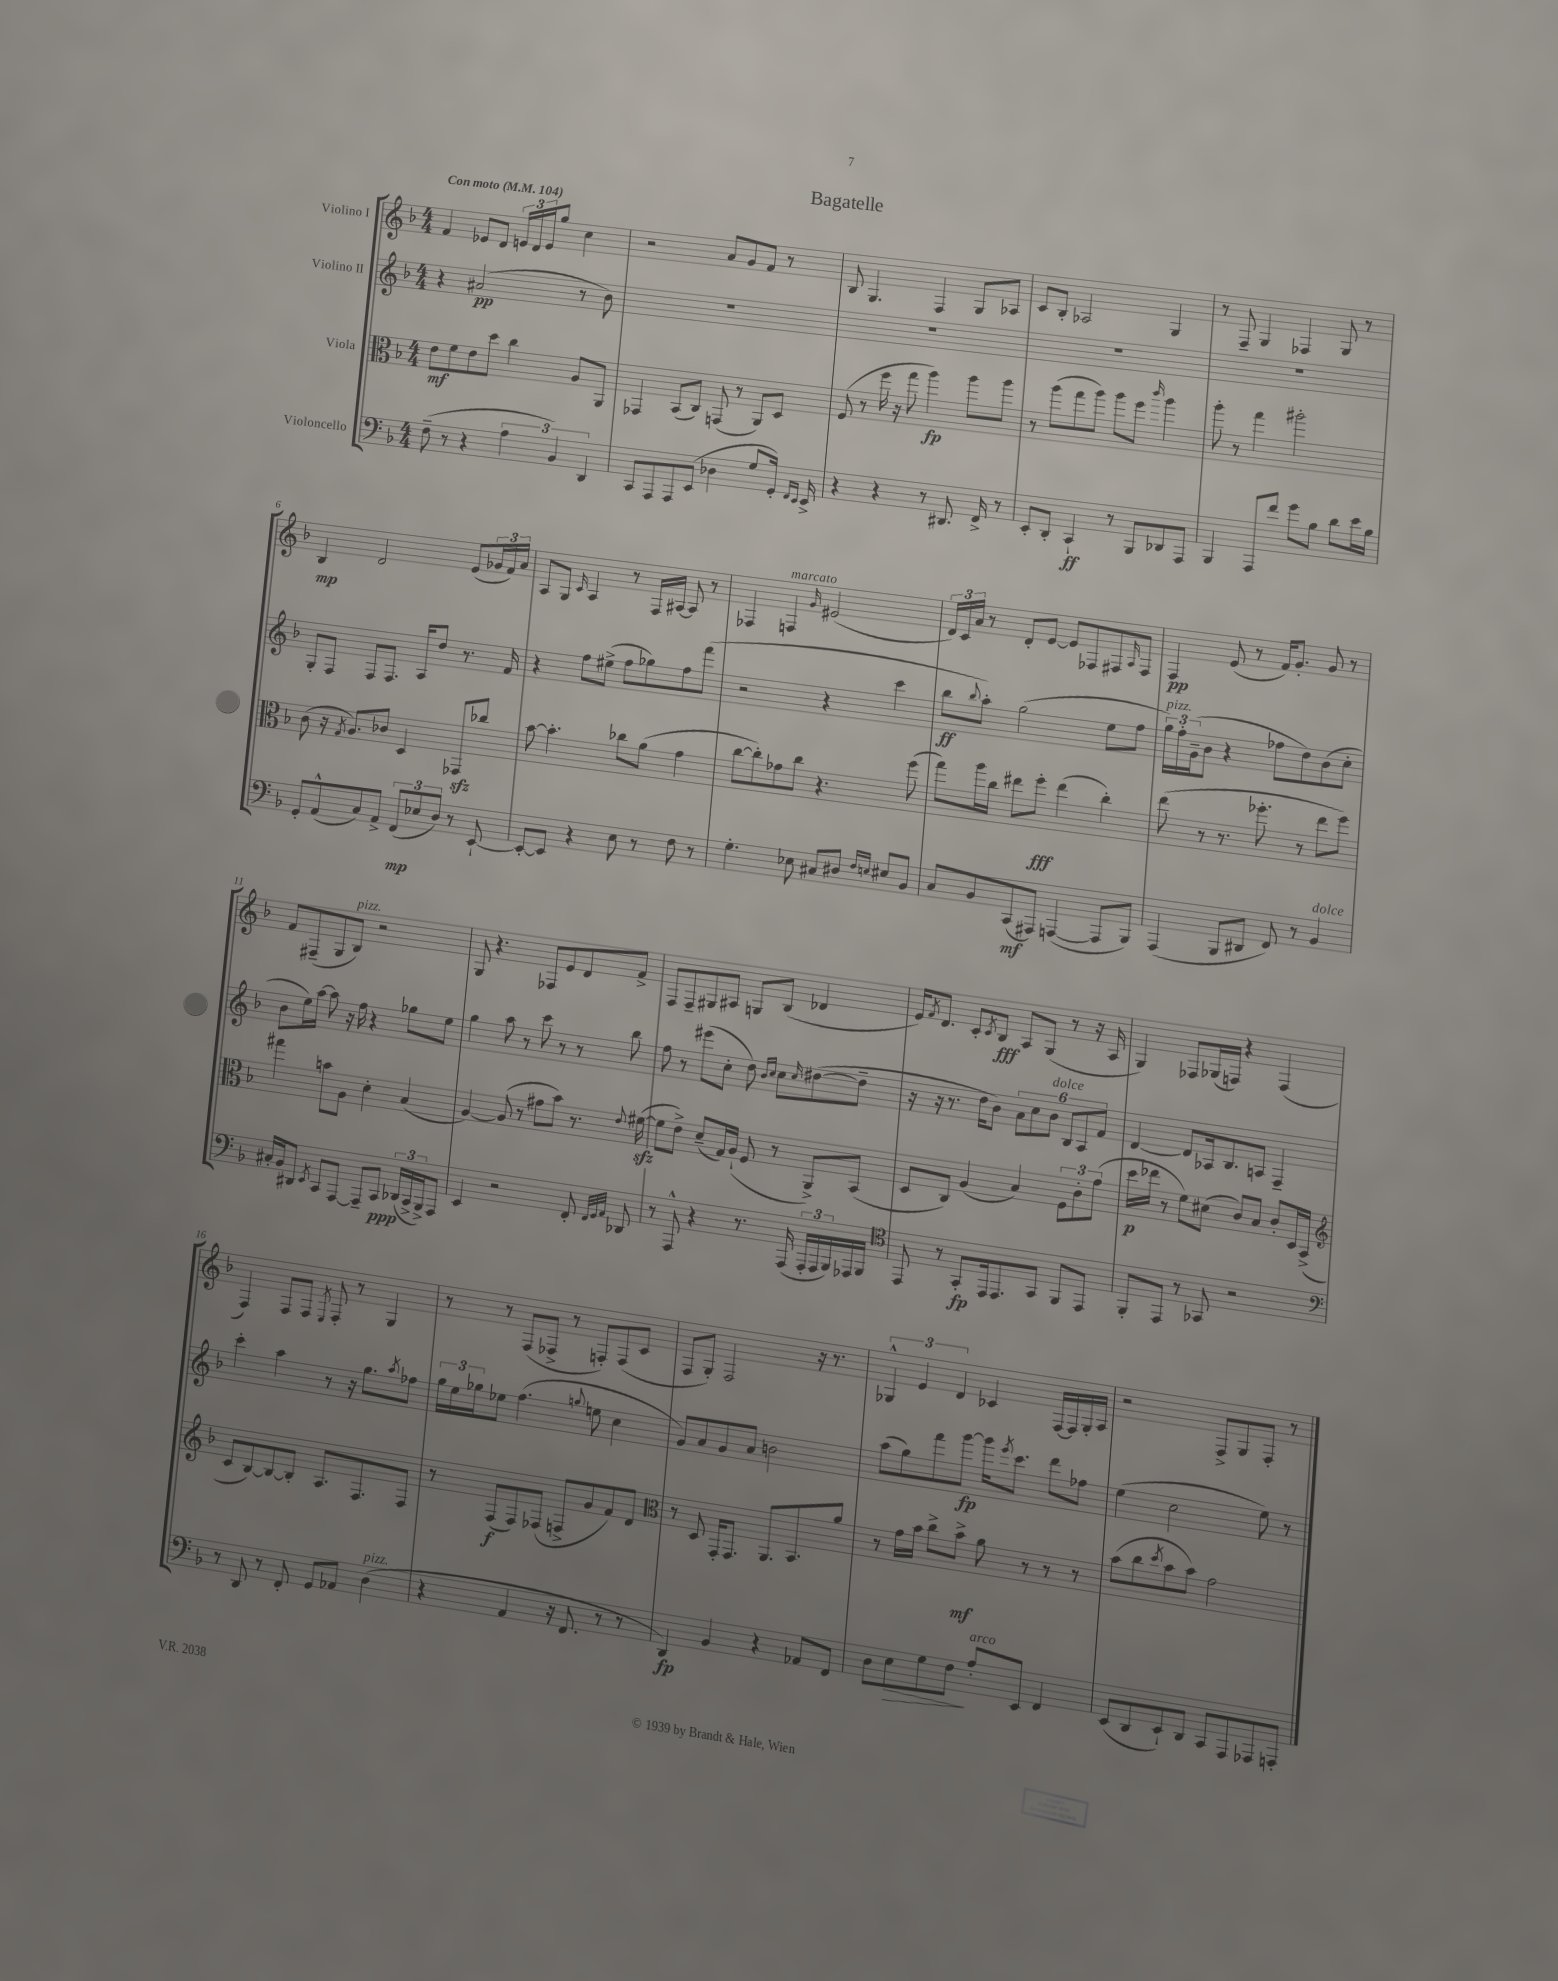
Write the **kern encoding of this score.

**kern	**dynam	**kern	**dynam	**kern	**dynam	**kern	**dynam
*part4	*part4	*part3	*part3	*part2	*part2	*part1	*part1
*staff4	*staff4	*staff3	*staff3	*staff2	*staff2	*staff1	*staff1
*I"Violoncello	*	*I"Viola	*	*I"Violino II	*	*I"Violino I	*
*clefF4	*	*clefC3	*	*clefG2	*	*clefG2	*
*k[b-]	*	*k[b-]	*	*k[b-]	*	*k[b-]	*
*M4/4	*	*M4/4	*	*M4/4	*	*M4/4	*
*MM104	*	*MM104	*	*MM104	*	*MM104	*
=1	=1	=1	=1	=1	=1	=1	=1
!	!	!	!	!	!	!LO:TX:a:B:t=Con moto	!
(8F~\	.	8e\L	mf	4r	.	4f/	.
8r	.	8f\	.	.	.	.	.
4r	.	8e\	.	(2a#X/	pp	8e-X/L	.
.	.	8dd\J	.	.	.	8d/J	.
6A\	.	4cc\	.	.	.	24en/LL	.
.	.	.	.	.	.	24d/	.
.	.	.	.	.	.	24e/J	.
.	.	.	.	.	.	8gg/J	.
6BB-/)	.	.	.	.	.	.	.
.	.	8A/L	.	8r	.	4cc\	.
6DD/	.	.	.	.	.	.	.
.	.	8AA/J	.	8b-\)	.	.	.
=2	=2	=2	=2	=2	=2	=2	=2
8CC/L	.	4GG-X/	.	1r	.	2r	.
8AAA/	.	.	.	.	.	.	.
8AAA/	.	(8BB-/L	.	.	.	.	.
(8EE/J	.	8C/J)	.	.	.	.	.
4D-X\	.	(8GGn/	.	.	.	8a/L	.
.	.	8r	.	.	.	8g/	.
8G/L	.	8AA/L)	.	.	.	8f/J	.
16GG'/Jk)	.	8D/J	.	.	.	8r	.
16qqFF/LL	.	.	.	.	.	.	.
16qqEE/JJ	.	.	.	.	.	.	.
16EE^/	.	.	.	.	.	.	.
=3	=3	=3	=3	=3	=3	=3	=3
4r	.	(8F/	.	1r	.	8B-/	.
.	.	8r	.	.	.	4.G/	.
4r	.	16ff\	.	.	.	.	.
.	.	16r	.	.	.	.	.
.	.	8gg\	.	.	.	.	.
8r	.	4aa\)	fp	.	.	4F/	.
8.DD#X/	.	.	.	.	.	.	.
.	.	8aa\L	.	.	.	8G/L	.
16FF^/	.	.	.	.	.	.	.
8r	.	8aa\J	.	.	.	8A-X/J	.
=4	=4	=4	=4	=4	=4	=4	=4
8EE'/L	.	8r	.	1r	.	8c/L	.
8DD'/J	.	(8aa\L	.	.	.	8B-'/J	.
4CC`/	ff	8gg\	.	.	.	2A-X/	.
.	.	8aa\J)	.	.	.	.	.
8r	.	8aa\L	.	.	.	.	.
8BBB-/L	.	8ff\J	.	.	.	.	.
.	.	16qqccc/	.	.	.	.	.
8DD-X/	.	4aa\	.	.	.	4G/	.
8AAA/J	.	.	.	.	.	.	.
=5	=5	=5	=5	=5	=5	=5	=5
4BBB-/	.	8aa'\	.	1r	.	8r	.
.	.	8r	.	.	.	8F~/	.
8AAA/L	.	4gg\	.	.	.	4G/	.
8f/J	.	.	.	.	.	.	.
8g\L	.	2aa#X'\	.	.	.	4F-X/	.
8B-\J	.	.	.	.	.	.	.
8d\L	.	.	.	.	.	8G/	.
16e\L	.	.	.	.	.	8r	.
16B-\JJ	.	.	.	.	.	.	.
!!LO:LB:g=z
=6	=6	=6	=6	=6	=6	=6	=6
8GG'/L	.	(8c\	.	8G'/L	.	4B-/	mp
(8AA^^/	.	16r	.	8F/J	.	.	.
.	.	8qG/	.	.	.	.	.
.	.	8.A/L)	.	.	.	.	.
8C/)	.	.	.	8F/L	.	2d/	.
8AA^/J	.	8c-X/J	.	8.F/J	.	.	.
(12FF/L	mp	4D/	.	.	.	.	.
.	.	.	.	16A/KL	.	.	.
12E-X/	.	.	.	.	.	.	.
.	.	.	.	8dd/J	.	.	.
12D/J)	.	.	.	.	.	.	.
8r	.	8GG-Xzz/L	.	8.r	.	(8e/L	.
[8EE`/	.	8cc-X/J	.	.	.	24g-X/L	.
.	.	.	.	.	.	24f/)	.
.	.	.	.	16f/	.	.	.
.	.	.	.	.	.	24a/JJ	.
=7	=7	=7	=7	=7	=7	=7	=7
8EE'/L_	.	[8b-\	.	4r	.	8A/L	.
8EE/J]	.	4.b-'\]	.	.	.	8G/J	.
.	.	.	.	.	.	16qqc/	.
4r	.	.	.	8ff\L	.	4A/	.
.	.	.	.	(8ee#X^\J	.	.	.
8E\	.	8cc-X\L	.	8ff\L	.	8r	.
8r	.	(8a\J	.	8gg-X\)	.	16F/LL	.
.	.	.	.	.	.	[16A#X/JJ	.
8F\	.	4g\	.	8ff\	.	8A#/]	.
8r	.	.	.	(8fff\J	.	8r	.
=8	=8	=8	=8	=8	=8	=8	=8
4.G'\	.	[8cc\L	.	2r	.	4F-X/	.
.	.	8cc'\])	.	.	.	.	.
!	!	!	!	!	!	!LO:TX:a:i:t=marcato	!
.	.	8g-X\	.	.	.	4Fn/	.
8E-X\	.	8cc\J	.	.	.	.	.
.	.	.	.	.	.	16qqg/	.
8C#X/L	.	4.r	.	4r	.	(2e#X/	.
8D#X/J	.	.	.	.	.	.	.
16qqF/LL	.	.	.	.	.	.	.
16qqEn/JJ	.	.	.	.	.	.	.
8E#X/L	.	.	.	4ccc\	.	.	.
8BB-/J	.	(8ff\	.	.	.	.	.
=9	=9	=9	=9	=9	=9	=9	=9
8C/L	.	8gg\L)	.	8bb-\L	ff	24d/LL)	.
.	.	.	.	.	.	24c/	.
.	.	.	.	.	.	24a/JJ	.
.	.	.	.	8qqbb-/	.	.	.
8BB-/	.	16aa\L	.	8aa'\J)	.	8r	.
.	.	16cc\JJ	.	.	.	.	.
(8CC/	mf	8ee#X\L	.	(2gg\	.	8d'/L	.
8AAA#X/J)	.	8ff'\J	fff	.	.	[8e/J	.
([4AAAn/	.	(4ee#\	.	.	.	8e/L]	.
.	.	.	.	.	.	8F-X/	.
8AAA/L]	.	4cc'\)	.	8ee\L	.	8F#X/	.
.	.	.	.	.	.	16qqA/	.
8BBB-/J)	.	.	.	8ff\J	.	8F#/J	.
=10	=10	=10	=10	=10	=10	=10	=10
!	!	!	!	!LO:TX:a:i:t=pizz.	!	!	!
(4AAA/	.	(8ee\	.	24gg\LL)	.	4F/	pp
.	.	.	.	24ff'\	.	.	.
.	.	.	.	(24g~\J	.	.	.
.	.	8r	.	8b-\J	.	.	.
8BBB-/L	.	8.r	.	4r	.	(8e/	.
8DD#X/J	.	.	.	.	.	8r	.
.	.	8.ff-X'\	.	.	.	.	.
8FF/)	.	.	.	8ff-X\L	.	16f/KL)	.
.	.	.	.	.	.	8.g'/J	.
8r	.	8r	.	8dd\)	.	.	.
!LO:TX:a:i:t=dolce	!	!	!	!	!	!	!
4BB-/	.	8ee\L	.	(8b-\	.	8g/	.
.	.	8ff-\J)	.	8cc'\J	.	8r	.
!!LO:LB:g=z
=11	=11	=11	=11	=11	=11	=11	=11
16C#X'/LL	.	4gg#X\	.	8b-\L	.	8f/L	.
16BB-/J	.	.	.	.	.	.	.
8DD#X/J	.	.	.	16ee\L)	.	(8F#X~/	.
.	.	.	.	[16aa\JJ	.	.	.
8qEE/	.	.	.	.	.	.	.
8CC/L	.	8bn\L	.	8aa\]	.	8G/	.
!	!	!	!	!	!	!LO:TX:a:i:t=pizz.	!
[8AAA/J	.	8A\J	.	16r	.	8B-/J)	.
.	.	.	.	16ff\	.	.	.
8AAA~/L]	.	4d'\	.	4r	.	2r	.
8CC/J	ppp	.	.	.	.	.	.
(24DD-X/LL	.	(4B-/	.	8gg-X\L	.	.	.
24CC^/	.	.	.	.	.	.	.
24BBB-^/J)	.	.	.	.	.	.	.
8AAA/J	.	.	.	8ee\J	.	.	.
=12	=12	=12	=12	=12	=12	=12	=12
4EE/	.	[4A/)	.	4gg\	.	8G/	.
.	.	.	.	.	.	4.r	.
2r	.	(8A/]	.	8aa\	.	.	.
.	.	8r	.	8r	.	.	.
.	.	8g#X\L	.	8ccc\	.	8F-X/L	.
.	.	8b-\J)	.	8r	.	8e/	.
8FF'/	.	8.r	.	8r	.	8d/	.
32qqFF/LLL	.	.	.	.	.	.	.
32qqGG/	.	.	.	.	.	.	.
32qqAA/JJJ	.	.	.	.	.	.	.
8DD-X/	.	.	.	8bb-\	.	8f^/J	.
.	.	8qqe/	.	.	.	.	.
.	.	([16f#Xzz\	.	.	.	.	.
=13	=13	=13	=13	=13	=13	=13	=13
8r	.	8f#\L]	.	8ff\	.	8F/L	.
8AAA^^/	.	8e^\J)	.	8r	.	8F~/	.
4r	.	(8d~/L	.	(8eee#X\L	.	8G#X/	.
.	.	16G/L)	.	8cc'\J	.	8A#X/J	.
.	.	(16A`/JJ	.	.	.	.	.
8.r	.	8F/	.	8dd\)	.	8Gn/L	.
.	.	.	.	16qqb-/LL	.	.	.
.	.	.	.	16qqcc/JJ	.	.	.
.	.	8r	.	8cc\L	.	(8B-/J	.
(16AAA/	.	.	.	.	.	.	.
.	.	.	.	16qqcc/	.	.	.
24AAA'/LL	.	8AA^/L)	.	([8dd#X\	.	4d-X/	.
24AAA/	.	.	.	.	.	.	.
24BBB-/)	.	.	.	.	.	.	.
16AAA-X/	.	(8BB-/J	.	8dd#~\J]	.	.	.
16BBB-/JJ	.	.	.	.	.	.	.
=14	=14	=14	=14	=14	=14	=14	=14
*clefC4	*	*	*	*	*	*	*
8EE/	.	8D/L	.	16r	.	16e/KL)	.
.	.	.	.	.	.	8qf/	.
.	.	.	.	16r	.	8.d/J	.
8r	.	8C/J)	.	8.r	.	.	.
8GG'/L	fp	(4A/	.	.	.	8c'/L	.
.	.	.	.	16dd\KL	.	.	.
.	.	.	.	.	.	8qc/	.
16EE/k	.	.	.	8b-\J)	.	8B-/J	fff
8.EE/	.	.	.	.	.	.	.
.	.	4B-/)	.	12a\L	.	8A/L	.
.	.	.	.	12cc\	.	.	.
8GG/J	.	.	.	.	.	(8G/J	.
!	!	!	!	!LO:TX:a:i:t=dolce	!	!	!
.	.	.	.	12b-\J	.	.	.
8FF/L	.	12F\L	.	12B-/L	.	8r	.
.	.	12c'\	.	12A/	.	.	.
8EE/J	.	.	.	.	.	16r	.
.	.	(12g\J	.	12f/J	.	.	.
.	.	.	.	.	.	16A/	.
=15	=15	=15	=15	=15	=15	=15	=15
8FF'/L	.	16dd\LL	p	[4d/	.	4G/)	.
.	.	16ee-X\JJ	.	.	.	.	.
8EE/J	.	8r	.	.	.	.	.
8r	.	8f\L)	.	8d/L]	.	8F-X/L	.
8GG-X/	.	(8d#X\J	.	16A-X/k	.	(16G-X/L	.
.	.	.	.	8.B-/	.	16Fn/JJ)	.
2r	.	8c/L)	.	.	.	4r	.
.	.	8B-/J	.	8An/J	.	.	.
.	.	8c'/L	.	4F~/	.	(4F/	.
.	.	16D/L	.	.	.	.	.
.	.	(16BB-^/JJ	.	.	.	.	.
!!LO:LB:g=z
=16	=16	=16	=16	=16	=16	=16	=16
*clefF4	*	*clefG2	*	*	*	*	*
8r	.	8c/L	.	4ccc'\	.	4F/)	.
8DD/	.	[8B-/)	.	.	.	.	.
8r	.	8B-/_	.	4aa\	.	8F/L	.
8FF'/	.	8B-'/J]	.	.	.	8F/J	.
.	.	.	.	.	.	8qE/	.
8GG/L	.	8.A/L	.	8r	.	8F'/	.
8AA-X/J	.	.	.	16r	.	8r	.
.	.	8.F/	.	8.gg\L	.	.	.
!LO:TX:a:i:t=pizz.	!	!	!	!	!	!	!
(4D\	.	.	.	.	.	4G/	.
.	.	.	.	8qaa/	.	.	.
.	.	8F/J	.	8ff-X\J	.	.	.
=17	=17	=17	=17	=17	=17	=17	=17
4r	.	8r	.	24gg\LL	.	8r	.
.	.	.	.	24ee\	.	.	.
.	.	.	.	24gg-X\J	.	.	.
.	.	(8F/L	f	8ee-X\J	.	8r	.
4AA/	.	8F/)	.	(4.ff\	.	(8F/L	.
.	.	(8F-X/J	.	.	.	8F-X^/J	.
16r	.	8Fn^/L	.	.	.	8r	.
8.FF/	.	.	.	.	.	.	.
.	.	.	.	8qqggn/	.	.	.
.	.	8g/	.	8een\	.	8Fn'/L)	.
8r	.	8f/)	.	4cc\	.	(8F/	.
8r	.	8d/J	.	.	.	8c/J	.
=18	=18	=18	=18	=18	=18	=18	=18
*	*	*clefC3	*	*	*	*	*
4DD/)	fp	8r	.	8g/L)	.	8F/L	.
.	.	8D/	.	8a/	.	8G'/J)	.
4BB-/	.	16GG'/KL	.	8g/	.	2F/	.
.	.	8.GG/J	.	.	.	.	.
.	.	.	.	8a/J	.	.	.
4r	.	8.AA/L	.	2bn\	.	.	.
.	.	8.BB-/	.	.	.	.	.
8AA-X/L	.	.	.	.	.	16r	.
.	.	.	.	.	.	8.r	.
8FF/J	.	8a/J	.	.	.	.	.
=19	=19	=19	=19	=19	=19	=19	=19
8D\L	.	8r	.	(8aa\L	.	6G-X^^/	.
!	!LO:HP:b	!	!	!	!	!	!
8E\	>	16g\LL	.	8gg\)	.	.	.
.	.	.	.	.	.	6e/	.
.	.	16b-\JJ	.	.	.	.	.
8G\	.	8cc^\L	.	8fff\	.	.	.
.	.	.	.	.	.	6d/	.
8F\J	.	8b-^\J	mf	[8ggg\J	fp	.	.
!LO:TX:a:i:t=arco	!	!	!	!	!	!	!
8A'/L	]	8a\	.	16ggg\KL]	.	4c-X/	.
.	.	.	.	8qeee/	.	.	.
.	.	.	.	8.ccc\J	.	.	.
8EE/J	.	8r	.	.	.	.	.
4FF/	.	8r	.	8ddd\L	.	[16F/LL	.
.	.	.	.	.	.	16F/]	.
.	.	8r	.	8ff-X\J	.	16G-'/	.
.	.	.	.	.	.	16A/JJ	.
=20	=20	=20	=20	=20	=20	=20	=20
(8EE/L	.	(8b-\L	.	(4ee\	.	2r	.
8DD/	.	8cc\	.	.	.	.	.
.	.	8qdd/	.	.	.	.	.
8EE`/)	.	8b-\	.	2cc\	.	.	.
8DD/J	.	8b-\J)	.	.	.	.	.
8CC/L	.	2g\	.	.	.	8F^/L	.
8AAA/	.	.	.	.	.	8G/	.
8AAA-X/	.	.	.	8ee\)	.	8F'/J	.
8AAAn'/J	.	.	.	8r	.	8r	.
==	==	==	==	==	==	==	==
*-	*-	*-	*-	*-	*-	*-	*-
